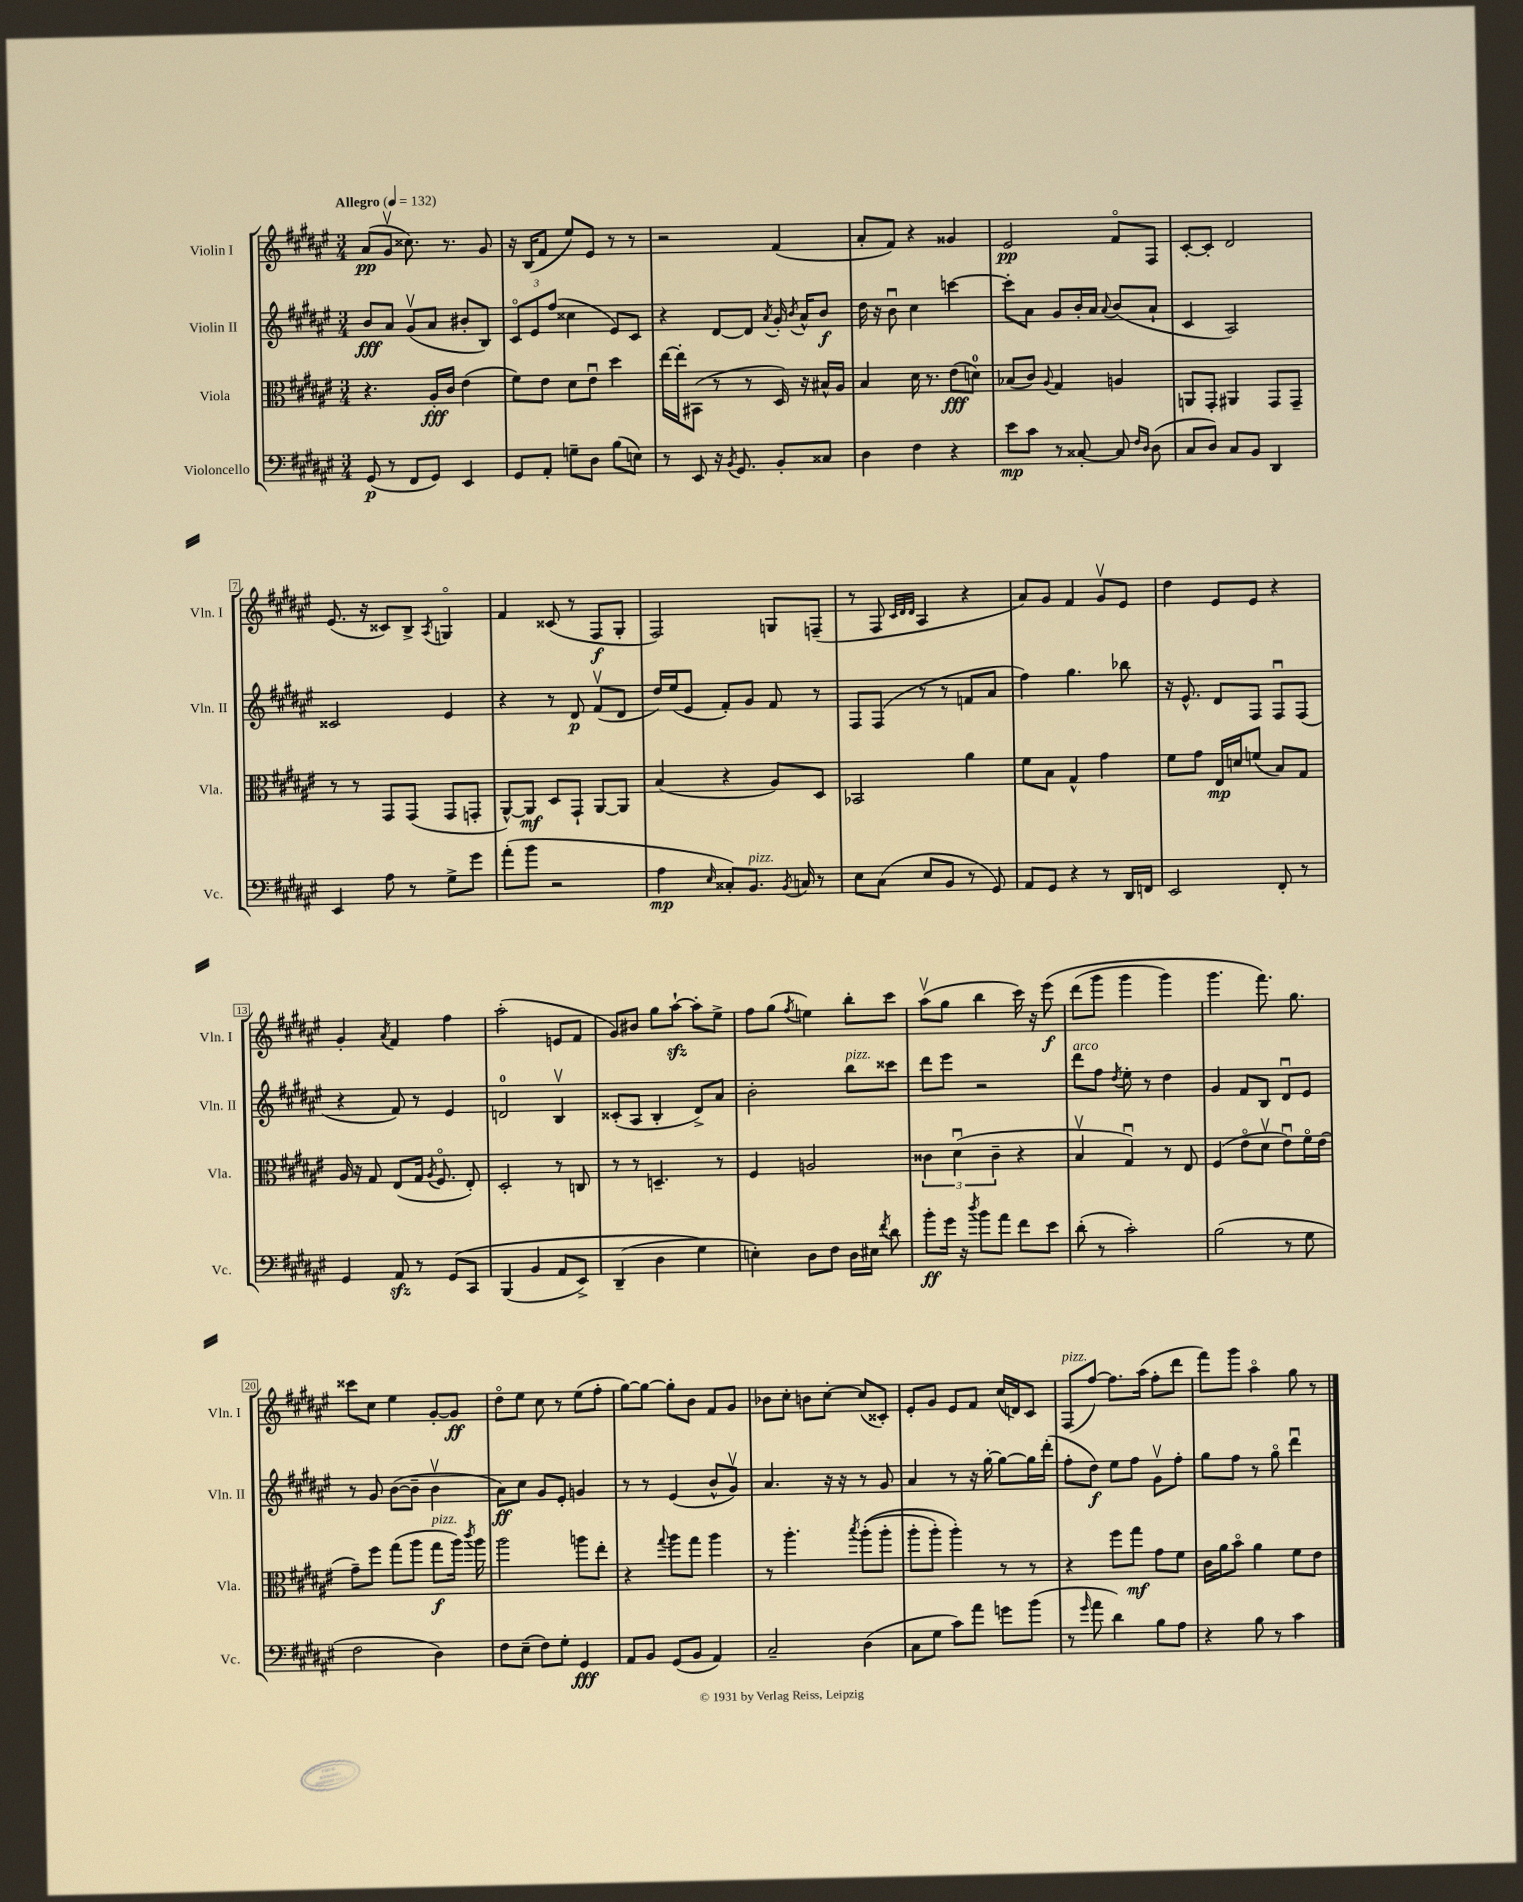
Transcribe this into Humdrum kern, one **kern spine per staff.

**kern	**kern	**kern	**kern
*staff4	*staff3	*staff2	*staff1
*clefF4	*clefC3	*clefG2	*clefG2
*k[f#c#g#d#a#e#]	*k[f#c#g#d#a#e#]	*k[f#c#g#d#a#e#]	*k[f#c#g#d#a#e#]
*M3/4	*M3/4	*M3/4	*M3/4
*MM132	*MM132	*MM132	*MM132
(8GG#	4.r	8b	(8a#
8r	.	8a#	8g#v
8FF#	.	(8g#v	8.cc##)
8GG#)	16A#'	8a#	.
.	16c#	.	8.r
4EE#	(4e#	8b#'	.
.	.	8B)	8g#
=	=	=	=
8GG#	8f#)	12c#o	16r
.	.	.	(16B
.	.	12e#	.
8AA#'	8e#	.	8f#
.	.	(12ff#	.
8G~	8d#	4cc##	8ee#)
8D#	8e#u	.	8e#
(8B	4dd#	8e#)	8r
8E)	.	8c#	8r
=	=	=	=
8r	[16ee#	4r	2r
.	16ee#']	.	.
8EE#	(8BB#	.	.
16r	8r	[8d#	.
8qBB	.	.	.
8.GG#	.	.	.
.	8r	8d#]	.
.	.	8qa#	.
8BB'	16D#)	16g#'	(4f#
.	.	8qb	.
.	16r	16a#^^	.
8C##	16B#^^	8b	.
.	16A#	.	.
=	=	=	=
4D#	4B	16dd#	8a#'
.	.	16r	.
.	.	8bu	8f#)
4F#	16d#	4cc#	4r
.	8.r	.	.
4r	(8e#	[4ccc	4g##
.	8d)	.	.
=	=	=	=
8e#	(8B-	8ccc']	2e#
8c#	8c#)	8a#	.
.	8qqA#	.	.
8r	4G#	8g#	.
[8C##'	.	16b'	.
.	.	16a#	.
.	.	8qqa#	.
8C##]	4A	(8b	8f#o
16qqF#	.	.	.
16qqD#	.	.	.
(8D#	.	8a#`	8F#
=	=	=	=
8C#	8AA	4c#	[8c#'
8D#)	8GG#'	.	8c#']
8C#	4AA#	2A#)	2d#
8BB	.	.	.
4DD#	8GG#	.	.
.	8GG#~	.	.
=	=	=	=
4EE#	8r	2c##	(8.e#
.	8r	.	.
.	.	.	16r
8A#	8GG#	.	8c##)
8r	(8GG#	.	8B^
.	.	.	8qA#
8G#^	8GG#	4e#	4Go
8g#	8GG'	.	.
=	=	=	=
(8a#'	[8AA#^^)	4r	4f#
8b	8AA#]	.	.
2r	8D#	8r	(8c##
.	8GG#`	8d#	8r
.	[8AA#	(8f#v	8F#
.	8AA#]	8d#	8G#'
=	=	=	=
4A#	(4B	16dd#)	2F#)
.	.	(16ee#	.
.	.	8e#	.
16qqE#	.	.	.
8C##')	4r	8f#')	.
8.BB	.	8g#	.
.	8A#)	8f#	8G
8qBB	.	.	.
16C	.	.	.
8r	8D#	8r	(8F~
=	=	=	=
8E#	2BB-	8F#	8r
(8C#	.	(8F#	8F#
.	.	.	32qqc#
.	.	.	32qqd#
.	.	.	32qqd#
8E#	.	8r	4A#
8BB	.	8r	.
8r	4a#	8f	4r
8GG#)	.	8a#	.
=	=	=	=
8AA#	8f#	4ff#)	8a#)
8GG#	8B	.	8g#
4r	4G#^^	4.gg#	4f#
8r	4g#	.	8g#v
16DD#	.	8bb-	8e#
16FF	.	.	.
=	=	=	=
2EE#	8f#	16r	4dd#
.	.	8.e#^^	.
.	8g#	.	.
.	16E#	8d#	8e#
.	16d	.	.
.	(8f	8F#	8e#
8FF#'	8B)	8F#u	4r
8r	8G#	(8F#	.
=	=	=	=
4GG#	16A#	4r	4g#'
.	16r	.	.
.	8G#	.	.
.	.	.	8qa#
8AA#	(8E#	8f#)	4f#
8r	16G#	8r	.
.	8qA#	.	.
.	8.F#o	.	.
&(8GG#	.	4e#	4ff#
8CC#	8E#')	.	.
=	=	=	=
(4BBB	2D#'	2d	(2aa#'
4BB	.	.	.
8AA#	8r	4Bv	8e
8EE#^)	8C	.	8f#
=	=	=	=
(4DD#~	8r	(8c##'	8g#)
.	8r	8A#	8b#
4D#	4.D~	4B'	8gg#
.	.	.	[8aa#`
4G#&)	.	8d#^)	8aa#']
.	8r	8a#	8ee#^
=	=	=	=
4E')	4F#	2b'	8ff#
.	.	.	(8gg#
.	.	.	8qff#
8D#	2A	.	4ee)
8F#	.	.	.
16D#	.	8bb	8bb'
16E#	.	.	.
8qf#	.	.	.
8d#	.	8ccc##	8ccc#
=	=	=	=
8b'	6c##	8ddd#	(8aa#v
16g#	.	8eee#	8gg#
.	(6d#u	.	.
16r	.	.	.
8qdd#	.	.	.
8b	.	2r	4bb
.	6c##~	.	.
8a#	.	.	.
8f#	4r	.	16ccc#)
.	.	.	16r
8e#	.	.	&(8eee#
=	=	=	=
(8d#'	4Bv	8ddd#	(8ddd#
8r	.	8ff#	8ggg#
.	.	8qdd#	.
2c#')	4G#u)	8ee#'	4ggg#
.	.	8r	.
.	8r	4dd#	4ggg#)
.	8E#	.	.
=	=	=	=
(2B	(4F#	4g#	4.ggg#
.	8e#o	8f#	.
.	8d#v	8B	8.fff#&)
8r	8e#u)	8d#u	.
.	.	.	8.gg#
8G#	16f#o	8e#	.
.	(16e#	.	.
=	=	=	=
2F#	8g#~)	8r	8ccc##
.	8ff#	8g#	8cc#
.	(8gg#	([8b	4ee#
.	8aa#	8b~]	.
4D#)	8gg#	4bv	[8g#'
.	16aa#)	.	8g#]
.	8qccc#	.	.
.	16aa#	.	.
=	=	=	=
8F#	2aa#	8a#)	8dd#o
(8E#~	.	8cc#	8ee#
8F#)	.	8g#	8cc#
8G#'	.	8e#'	8r
4GG#	8aa	4g	(8ee#
.	8ee#'	.	8ff#'
=	=	=	=
8AA#	4r	8r	[8gg#)
8BB	.	8r	8gg#_
.	8qqgg#	.	.
(8GG#	8aa#	(4e#	8gg#']
8BB	8gg#	.	8b
4AA#)	4aa#	8b^^	8f#
.	.	8g#v)	8g#
=	=	=	=
2C#~	8r	4.a#	8b-
.	4.aa#'	.	8cc#'
.	.	.	8b
.	.	16r	[8cc#'
.	.	16r	.
.	8qbb	.	.
(4D#	&((8aa#'	8r	(8cc#]
.	8aa#'	8g#	8c##')
=	=	=	=
8C#	8aa#'	4a#	8e#'
8G#	8aa#')	.	8g#
8c#)	4aa#'&)	8r	8e#
8a#	.	16r	8f#
.	.	[16gg#'	.
8g	8r	8gg#_	(16cc#
.	.	.	16d)
(8b	8r	16gg#]	8c#
.	.	(16ddd#'	.
=	=	=	=
8r	4r	8ff#'	(8F#
16qqg#	.	.	.
8a#	.	8dd#)	[8ff#)
4d#)	8ff#	8ee#	8.ff#]
.	8gg#	8ff#	.
.	.	.	(16aa#
8B	8g#	8g#v	8ff#'
8A#	8f#	8ff#'	8ddd#
=	=	=	=
4r	16c#	8gg#	8fff#)
.	16a#	.	.
.	8bo	8ff#	8ggg#
8B	4a#	8r	4aa#o
8r	.	8gg#o	.
4c#	8f#	4ddd#u	8gg#
.	8e#	.	8r
==	==	==	==
*-	*-	*-	*-
